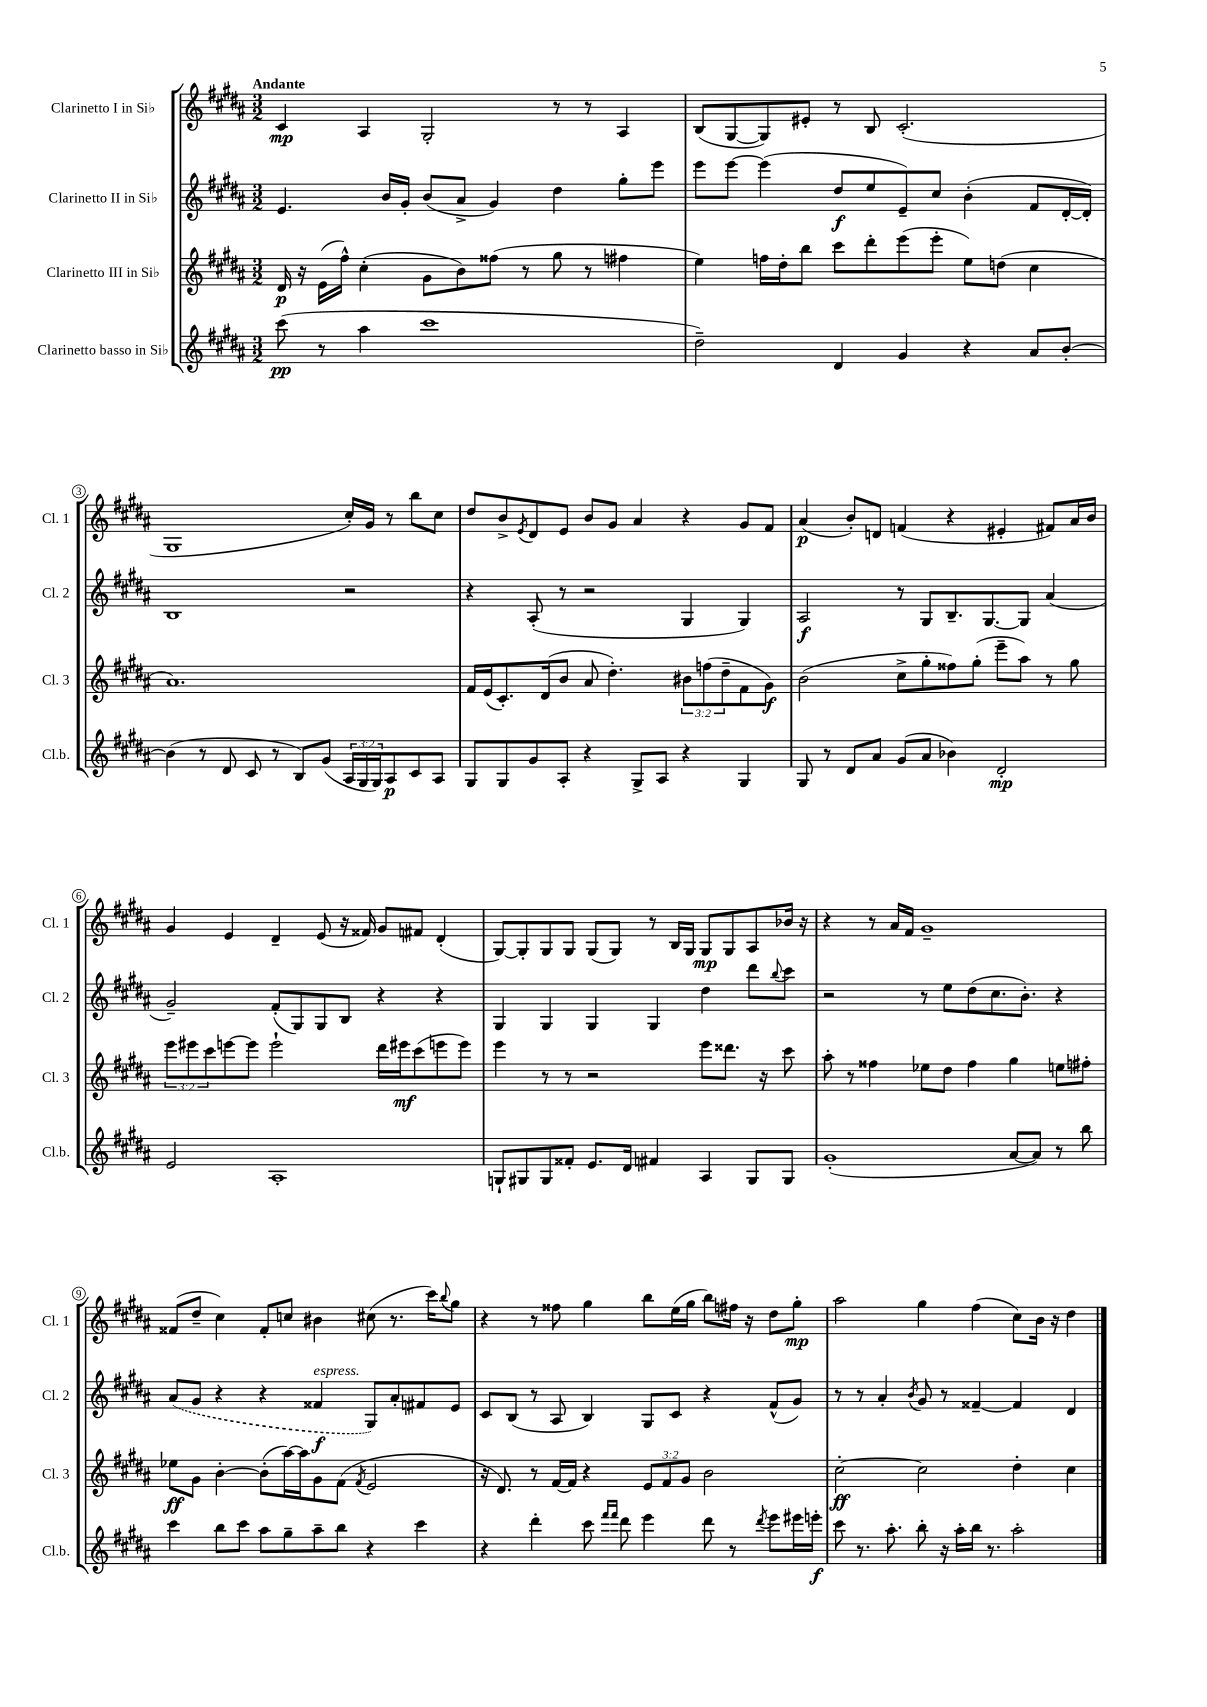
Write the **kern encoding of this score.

**kern	**kern	**kern	**kern
*staff4	*staff3	*staff2	*staff1
*clefG2	*clefG2	*clefG2	*clefG2
*k[f#c#g#d#a#]	*k[f#c#g#d#a#]	*k[f#c#g#d#a#]	*k[f#c#g#d#a#]
*M3/2	*M3/2	*M3/2	*M3/2
(8ccc#	16d#	4.e	4c#
.	16r	.	.
8r	(16e	.	.
.	16ff#^^)	.	.
4aa#	(4cc#'	.	4A#
.	.	16b	.
.	.	16g#'	.
1ccc#	8g#	(8b	2G#'
.	8b)	8a#^	.
.	(8ff##	4g#)	.
.	8r	.	.
.	8gg#	4dd#	8r
.	8r	.	8r
.	4ff#	8gg#'	4A#
.	.	8eee	.
=	=	=	=
2dd#~)	4ee)	8eee	(8B
.	.	[8eee	[8G#
.	16ff	(4eee]	8G#])
.	16dd#'	.	.
.	8bb	.	8e#'
4d#	8ccc#	8dd#	8r
.	8ddd#'	8ee	8B
4g#	(8eee	8e~)	(2.c#'
.	8eee'	8cc#	.
4r	8ee)	(4b'	.
.	(8dd	.	.
8a#	4cc#	8f#	.
[8b'	.	[16d#'	.
.	.	16d#'])	.
=	=	=	=
(4b]	1.a#)	1B	1G#
8r	.	.	.
8d#	.	.	.
8c#	.	.	.
8r	.	.	.
8B)	.	.	.
(8g#	.	.	.
24A#	.	2r	16cc#')
24G#	.	.	.
.	.	.	16g#
24G#)	.	.	.
8A#	.	.	8r
8c#	.	.	8bb
8A#	.	.	8cc#
=	=	=	=
8G#	16f#	4r	8dd#
.	(16e	.	.
8G#	8.c#')	.	8b^
.	.	.	8qe
8g#	.	(8A#'	8d#
.	(16d#	.	.
8A#'	8b	8r	8e
4r	8a#	2r	8b
.	4.dd#')	.	8g#
8G#^	.	.	4a#
8A#	.	.	.
4r	12b#	4G#	4r
.	(12ff	.	.
.	12dd#~	.	.
4G#	8f#	4G#)	8g#
.	8g#)	.	8f#
=	=	=	=
8G#	(2b	2A#	(4a#
8r	.	.	.
8d#	.	.	8b')
8a#	.	.	8d
(8g#	8cc#^	8r	(4f
8a#	8gg#'	8G#	.
4b-)	8ff##)	8.B~	4r
.	(8gg#'	.	.
.	.	[8.G#	.
2d#'	8eee~	.	4e#'
.	8aa#)	8G#]	.
.	8r	(4a#	8f#)
.	8gg#	.	16a#
.	.	.	16b
=	=	=	=
2e	12eee	2g#~)	4g#
.	12eee#	.	.
.	12ccc#	.	.
.	[8eee	.	4e
.	8eee]	.	.
1A#'	2eee`	(8f#'	4d#~
.	.	8G#)	.
.	.	8G#	(8e
.	.	8B	16r
.	.	.	16f##)
.	16ddd#	4r	8g#
.	16eee#	.	.
.	(8ccc#	.	8f#
.	8eee	4r	(4d#'
.	8eee)	.	.
=	=	=	=
8G`	4eee	4G#	[8G#)
8G#	.	.	8G#']
8G#	8r	4G#	8G#
8f##'	8r	.	8G#
8.e	2r	4G#	(8G#
.	.	.	8G#)
16d#	.	.	.
4f#	.	4G#	8r
.	.	.	16B
.	.	.	16G#
4A#	8eee	4dd#	8G#
.	8.ddd##	.	8G#
8G#	.	8ddd#	8A#
.	16r	.	.
.	.	8qqbb	.
8G#	8ccc#	8ccc#	16b-
.	.	.	16r
=	=	=	=
(1g#'	8aa#'	2r	4r
.	8r	.	.
.	4ff##	.	8r
.	.	.	16a#
.	.	.	16f#
.	8ee-	8r	1g#~
.	8dd#	8ee	.
.	4ff##	(8dd#	.
.	.	8.cc#	.
[8a#	4gg#	.	.
.	.	8.b')	.
8a#])	.	.	.
8r	8ee	4r	.
8bb	8ff#'	.	.
=	=	=	=
4ccc#	8ee-	(8a#	(8f##
.	8g#	8g#	8dd#~
8bb	[4b'	4r	4cc#)
8ccc#	.	.	.
8aa#	(8b']	4r	8f##'
8gg#~	[16aa#)	.	8cc
.	16aa#]	.	.
8aa#~	8g#	4f##	4b#
8bb	(8f#	.	.
.	8qf#	.	.
4r	2e	8G#)	(8cc#
.	.	8a#'	8.r
4ccc#	.	8f#	.
.	.	.	16ccc#)
.	.	.	8qqbb
.	.	8e	8gg#
=	=	=	=
4r	16r	8c#	4r
.	8.d#)	.	.
.	.	(8B	.
4ddd#'	8r	8r	8r
.	[16f#	8A#	8ff##
.	16f#]	.	.
8ccc#	4r	4B)	4gg#
16qqfff#	.	.	.
16qqfff#	.	.	.
8ddd#	.	.	.
4eee	12e	8G#	8bb
.	12f#	.	.
.	.	8c#	(16ee
.	12g#	.	.
.	.	.	16gg#
8ddd#	2b	4r	8bb)
8r	.	.	16ff#
.	.	.	16r
8qddd#	.	.	.
8eee	.	(8f#^^	8dd#
16eee#	.	8g#)	8gg#'
16eee'	.	.	.
=	=	=	=
8ccc#	[2cc#'	8r	2aa#
8.r	.	8r	.
.	.	4a#'	.
8.aa#'	.	.	.
.	.	8qb	.
8bb'	2cc#]	8g#	4gg#
16r	.	8r	.
16aa#'	.	.	.
16bb	.	[4f##~	(4ff#
8.r	.	.	.
2aa#'	4dd#'	4f##]	8cc#)
.	.	.	16b
.	.	.	16r
.	4cc#	4d#	4dd#
==	==	==	==
*-	*-	*-	*-
